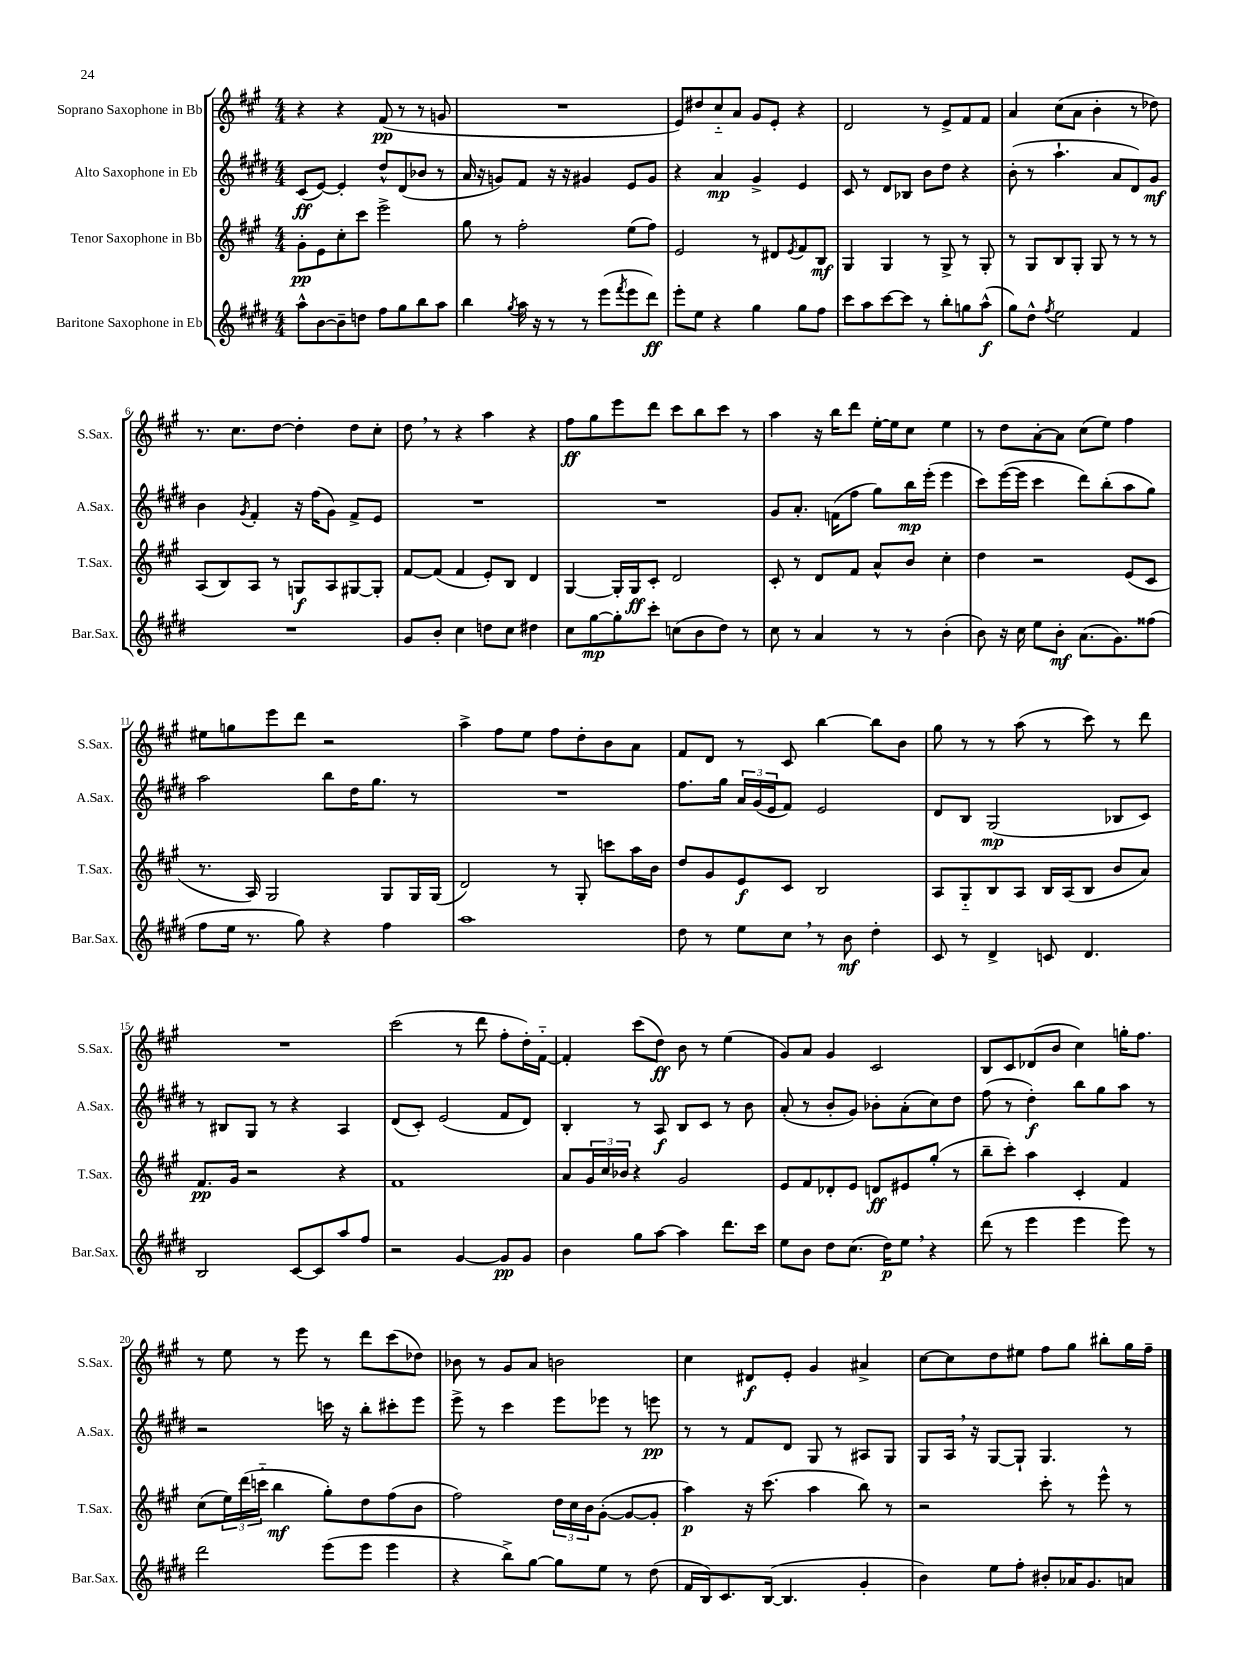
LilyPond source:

<<
\new StaffGroup <<
\new Staff = "s0" \with { instrumentName = "Soprano Saxophone in Bb" shortInstrumentName = "S.Sax." } {
    \clef treble \key a \major \numericTimeSignature \time 4/4
    r4 r4 fis'8\pp( r8 r8 g'8 |
    R1 |
    e'8) dis''8 cis''8-_ a'8 gis'8 e'8-. r4 |
    d'2 r8 e'8-> fis'8 fis'8 |
    a'4 cis''8( a'8 b'4-. r8 des''8) |
    r8. cis''8. d''8~ d''4-. d''8 cis''8-. |
    d''8 \breathe r8 r4 a''4 r4 |
    fis''8\ff gis''8 e'''8 d'''8 cis'''8 b''8 cis'''8 r8 |
    a''4 r16 b''16 d'''8 e''16~-. e''16 cis''8 e''4 |
    r8 d''8 a'8~-. a'8 cis''8( e''8) fis''4 |
    eis''8 g''8 e'''8 d'''8 r2 |
    a''4-> fis''8 e''8 fis''8 d''8-. b'8 a'8 |
    fis'8 d'8 r8 cis'8 b''4~ b''8 b'8 |
    gis''8 r8 r8 a''8( r8 cis'''8) r8 d'''8 |
    R1 |
    cis'''2( r8 d'''8 fis''8-. d''16-.) fis'16~-_ |
    fis'4-. cis'''8( d''8\ff) b'8 r8 e''4( |
    gis'8) a'8 gis'4 cis'2 |
    b8 cis'8 des'8( b'8 cis''4) g''16-. fis''8. |
    r8 e''8 r8 e'''8 r8 d'''8 cis'''8( des''8) |
    bes'8 r8 gis'8 a'8 b'2 |
    cis''4 dis'8\f e'8-. gis'4 ais'4-> |
    cis''8~ cis''8 d''8 eis''8 fis''8 gis''8 bis''8-. gis''16 fis''16-- \bar "|." |
}
\new Staff = "s1" \with { instrumentName = "Alto Saxophone in Eb" shortInstrumentName = "A.Sax." } {
    \clef treble \key e \major \numericTimeSignature \time 4/4
    cis'8\ff( e'8~) e'4-. dis''8-^ dis'8( bes'8 r8 |
    a'16 r16 g'8) fis'8 r16 r16 gis'4 e'8 gis'8 |
    r4 a'4\mp gis'4-> e'4 |
    cis'8 r8 dis'8 bes8 b'8 dis''8 r4 |
    b'8-.( r8 a''4.-! a'8 dis'8) gis'8\mf |
    b'4 \acciaccatura { gis'8 } fis'4-. r16 fis''16( gis'8) fis'8-> e'8 |
    R1 |
    R1 |
    gis'8 a'8.-. f'16( fis''8 gis''8) b''16\mp e'''16-.( e'''4 |
    cis'''8) e'''16~( e'''16 cis'''4 dis'''8) b''8-.( a''8 gis''8) |
    a''2 b''8 dis''16 gis''8. r8 |
    R1 |
    fis''8. gis''16 \tuplet 3/2 { a'16 gis'16( e'16 } fis'8) e'2 |
    dis'8 b8 gis2\mp( bes8 cis'8) |
    r8 bis8 gis8 r8 r4 a4 |
    dis'8( cis'8-.) e'2( fis'8 dis'8) |
    b4-. r8 a8\f b8 cis'8 r8 b'8 |
    a'8-.( r8 b'8-. gis'8) bes'8-. a'8-.( cis''8) dis''8 |
    fis''8( r8 dis''4-.\f) b''8 gis''8 a''8 r8 |
    r2 c'''16 r16 b''8-. cis'''8-. e'''8 |
    e'''8-> r8 cis'''4 e'''8 ees'''8 r8 e'''8\pp |
    r8 r8 fis'8 dis'8 gis8 r8 ais8 gis8 |
    gis8 a16 \breathe r16 gis8~ gis8-! gis4. r8 \bar "|." |
}
\new Staff = "s2" \with { instrumentName = "Tenor Saxophone in Bb" shortInstrumentName = "T.Sax." } {
    \clef treble \key a \major \numericTimeSignature \time 4/4
    gis'8-.\pp e'8 cis''8-. cis'''8 e'''2-> |
    gis''8 r8 fis''2-. e''8( fis''8) |
    e'2 r8 dis'8 \acciaccatura { e'8 } fis'8 b8\mf |
    gis4 gis4 r8 gis8-> r8 gis8-. |
    r8 gis8 b8 gis8-. gis8 r8 r8 r8 |
    a8( b8) a8 r8 g8\f a8 gis8~ gis8-. |
    fis'8~ fis'8( fis'4 e'8-.) b8 d'4 |
    gis4~ gis16-. gis16\ff cis'8-. d'2 |
    cis'8-. r8 d'8 fis'8 a'8-^ b'8 cis''4-. |
    d''4 r2 e'8( cis'8 |
    r8. a16) gis2 gis8 gis16 gis16( |
    d'2) r8 gis8-. c'''8 a''16 b'16 |
    d''8 gis'8 e'8\f cis'8 b2 |
    a8 gis8-_ b8 a8 b16 a16( b8 b'8 a'8) |
    fis'8.\pp gis'16 r2 r4 |
    fis'1 |
    a'8 \tuplet 3/2 { gis'16 cis''16 bes'16 } r4 gis'2 |
    e'8 fis'8 des'8-. e'8 d'8\ff eis'8 gis''8-.( r8 |
    b''8-- cis'''8-.) a''4 cis'4-. fis'4 |
    cis''8( \tuplet 3/2 { e''16) d'''16( c'''16-_ } b''4\mf gis''8-.) d''8 fis''8( b'8 |
    fis''2) \tuplet 3/2 { d''16 cis''16 b'16 } gis'8~-.( gis'8~ gis'8-. |
    a''4\p) r16 cis'''8.( a''4 b''8) r8 |
    r2 cis'''8-. r8 e'''8-^ r8 \bar "|." |
}
\new Staff = "s3" \with { instrumentName = "Baritone Saxophone in Eb" shortInstrumentName = "Bar.Sax." } {
    \clef treble \key e \major \numericTimeSignature \time 4/4
    a''8-^ b'8~ b'8-- d''8 fis''8 gis''8 b''8 a''8 |
    b''4 \acciaccatura { gis''8 } a''16 r16 r8 r8 e'''8( \acciaccatura { fis'''8 } e'''8 dis'''8\ff) |
    e'''8-. e''8 r4 gis''4 gis''8 fis''8 |
    cis'''8 a''8 cis'''8~ cis'''8 r8 b''8-. g''8 a''8-^\f( |
    gis''8) dis''8-^ \acciaccatura { fis''8 } e''2 fis'4 |
    R1 |
    gis'8 b'8-. cis''4 d''8 cis''8 dis''4 |
    cis''8 gis''8~\mp gis''8-. cis'''8-. c''8( b'8 dis''8) r8 |
    cis''8 r8 a'4 r8 r8 b'4-.( |
    b'8) r16 cis''16 e''8 b'8-.\mf a'8.( gis'8.) fisis''8( |
    fis''8 e''16 r8. gis''8) r4 fis''4 |
    a''1 |
    dis''8 r8 e''8 cis''8 \breathe r8 b'8\mf dis''4-. |
    cis'8 r8 dis'4-> c'8 dis'4. |
    b2 cis'8~ cis'8 a''8 fis''8 |
    r2 gis'4~ gis'8\pp gis'8 |
    b'4 gis''8 a''8~ a''4 dis'''8. cis'''16 |
    e''8 b'8 dis''8 cis''8.( dis''16\p) e''8 \breathe r4 |
    dis'''8( r8 e'''4 e'''4 e'''8) r8 |
    dis'''2 e'''8( e'''8 e'''4 |
    r4 b''8->) gis''8~ gis''8 e''8 r8 dis''8( |
    fis'16 b16) cis'8. b16~( b4. gis'4-. |
    b'4) e''8 fis''8-. bis'8-. aes'16 gis'8. a'8 \bar "|." |
}
>>
>>
